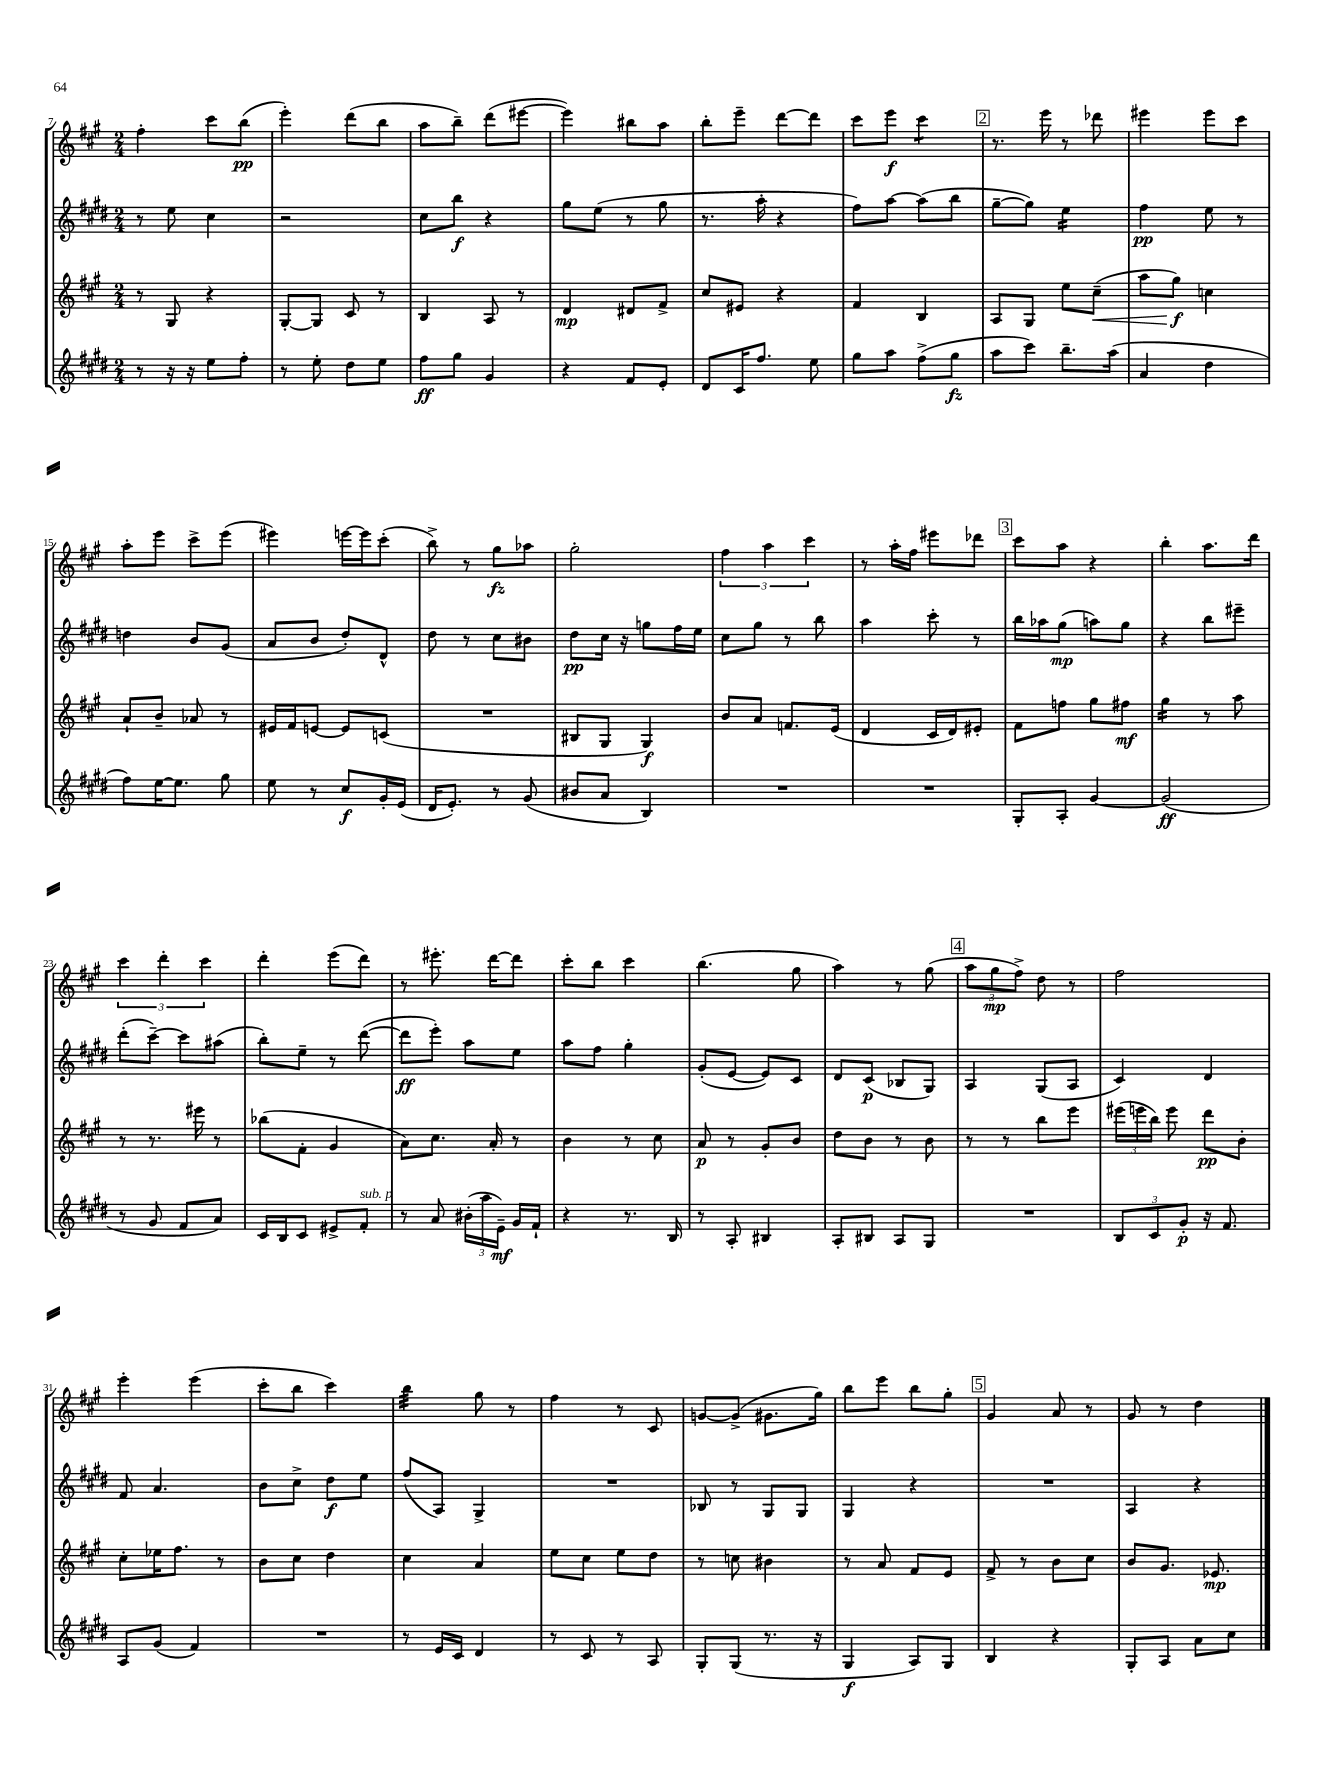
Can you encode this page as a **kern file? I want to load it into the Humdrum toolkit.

**kern	**kern	**kern	**kern
*staff4	*staff3	*staff2	*staff1
*clefG2	*clefG2	*clefG2	*clefG2
*k[f#c#g#d#]	*k[f#c#g#]	*k[f#c#g#d#]	*k[f#c#g#]
*M2/4	*M2/4	*M2/4	*M2/4
8r	8r	8r	4ff#'
16r	8G#	8ee	.
16r	.	.	.
8ee	4r	4cc#	8ccc#
8ff#'	.	.	(8bb
=	=	=	=
8r	[8G#'	2r	4eee')
8ee'	8G#]	.	.
8dd#	8c#	.	(8ddd
8ee	8r	.	8bb
=	=	=	=
8ff#	4B	8cc#	8aa
8gg#	.	8bb	8bb~)
4g#	8A	4r	(8ddd
.	8r	.	[8eee#
=	=	=	=
4r	4d	8gg#	4eee#])
.	.	(8ee	.
8f#	8d#	8r	8bb#
8e'	8f#^	8gg#	8aa
=	=	=	=
8d#	8cc#	8.r	8bb'
16c#	8e#	.	8eee~
8.ff#	.	16aa'	.
.	4r	4r	[8ddd
8ee	.	.	8ddd]
=	=	=	=
8gg#	4f#	8ff#)	8ccc#
8aa	.	[8aa	8eee
(8ff#^	4B	(8aa]	4ccc#
8gg#	.	8bb	.
=	=	=	=
8aa	8A	[8gg#~	8.r
8ccc#)	8G#	8gg#])	.
.	.	.	16eee
8.bb~	8ee	4ee	8r
.	(8cc#~	.	8ddd-
(16aa	.	.	.
=	=	=	=
4a	8aa	4ff#	4eee#
.	8gg#)	.	.
4dd#	4cc	8ee	8eee#
.	.	8r	8ccc#
=	=	=	=
8ff#)	8a`	4dd	8aa'
[16ee	8b~	.	8eee
8.ee]	.	.	.
.	8a-	8b	8ccc#^
8gg#	8r	(8g#	(8eee
=	=	=	=
8ee	16e#	8a	4eee#)
.	16f#	.	.
8r	[8e	8b	.
8cc#	8e]	8dd#')	[16eee
.	.	.	16eee]
16g#'	(8c	8d#^^	(8ccc#'
(16e	.	.	.
=	=	=	=
16d#	2r	8dd#	8bb^)
8.e')	.	.	.
.	.	8r	8r
8r	.	8cc#	8gg#
(8g#	.	8b#	8aa-
=	=	=	=
8b#	8B#	8dd#	2gg#'
8a	8G#	16cc#	.
.	.	16r	.
4B)	4G#)	8gg	.
.	.	16ff#	.
.	.	16ee	.
=	=	=	=
2r	8b	8cc#	6ff#
.	8a	8gg#	.
.	.	.	6aa
.	8.f	8r	.
.	.	.	6ccc#
.	.	8bb	.
.	(16e	.	.
=	=	=	=
2r	4d	4aa	8r
.	.	.	16aa'
.	.	.	16ff#
.	16c#	8ccc#'	8eee#
.	16d)	.	.
.	8e#'	8r	8ddd-
=	=	=	=
8G#'	8f#	16bb	8ccc#
.	.	16aa-	.
8A'	8ff	(8gg#	8aa
[4g#	8gg#	8aa)	4r
.	8ff#	8gg#	.
=	=	=	=
(2g#]	4gg#	4r	4bb'
.	8r	8bb	8.aa
.	8aa	8eee#~	.
.	.	.	16ddd
=	=	=	=
8r	8r	(8ddd#'	6ccc#
8g#	8.r	[8ccc#~)	.
.	.	.	6ddd'
8f#	.	8ccc#]	.
.	16eee#	.	.
.	.	.	6ccc#
8a)	8r	(8aa#	.
=	=	=	=
16c#	(8bb-	8bb')	4ddd'
16B	.	.	.
8c#	8f#'	8ee~	.
8e#^	4g#	8r	(8eee
8f#'	.	([8ddd#	8ddd)
=	=	=	=
8r	8a)	8ddd#]	8r
8a	8.cc#	8eee')	8.eee#'
(24b#'	.	8aa	.
24aa	.	.	.
.	16a'	.	[16ddd
24e~)	.	.	.
16g#	8r	8ee	8ddd]
16f#`	.	.	.
=	=	=	=
4r	4b	8aa	8ccc#'
.	.	8ff#	8bb
8.r	8r	4gg#'	4ccc#
.	8cc#	.	.
16B	.	.	.
=	=	=	=
8r	8a	(8g#'	(4.bb
8A'	8r	[8e	.
4B#	8g#'	8e])	.
.	8b	8c#	8gg#
=	=	=	=
8A'	8dd	8d#	4aa)
8B#	8b	(8c#	.
8A	8r	8B-	8r
8G#	8b	8G#)	(8gg#
=	=	=	=
2r	8r	4A	12aa
.	.	.	12gg#
.	8r	.	.
.	.	.	12ff#^)
.	8bb	(8G#	8dd
.	8eee	8A	8r
=	=	=	=
12B	(24eee#	4c#)	2ff#
.	24eee	.	.
12c#	24bb)	.	.
.	8eee	.	.
12g#'	.	.	.
16r	8ddd	4d#	.
8.f#	.	.	.
.	8b'	.	.
=	=	=	=
8A	8cc#'	8f#	4eee'
(8g#	16ee-	4.a	.
.	8.ff#	.	.
4f#)	.	.	(4eee
.	8r	.	.
=	=	=	=
2r	8b	8b	8ccc#'
.	8cc#	8cc#^	8bb
.	4dd	8dd#	4ccc#)
.	.	8ee	.
=	=	=	=
8r	4cc#	(8ff#	4bb
16e	.	8A)	.
16c#	.	.	.
4d#	4a	4G#^	8gg#
.	.	.	8r
=	=	=	=
8r	8ee	2r	4ff#
8c#	8cc#	.	.
8r	8ee	.	8r
8A	8dd	.	8c#
=	=	=	=
8G#'	8r	8B-	[8g
(8G#	8cc	8r	(8g^]
8.r	4b#	8G#	8.g#
.	.	8G#	.
16r	.	.	16gg#)
=	=	=	=
4G#	8r	4G#	8bb
.	8a	.	8eee
8A)	8f#	4r	8bb
8G#	8e	.	8gg#'
=	=	=	=
4B	8f#^	2r	4g#
.	8r	.	.
4r	8b	.	8a
.	8cc#	.	8r
=	=	=	=
8G#'	8b	4A	8g#
8A	8.g#	.	8r
8a	.	4r	4dd
.	8.e-	.	.
8cc#	.	.	.
==	==	==	==
*-	*-	*-	*-
